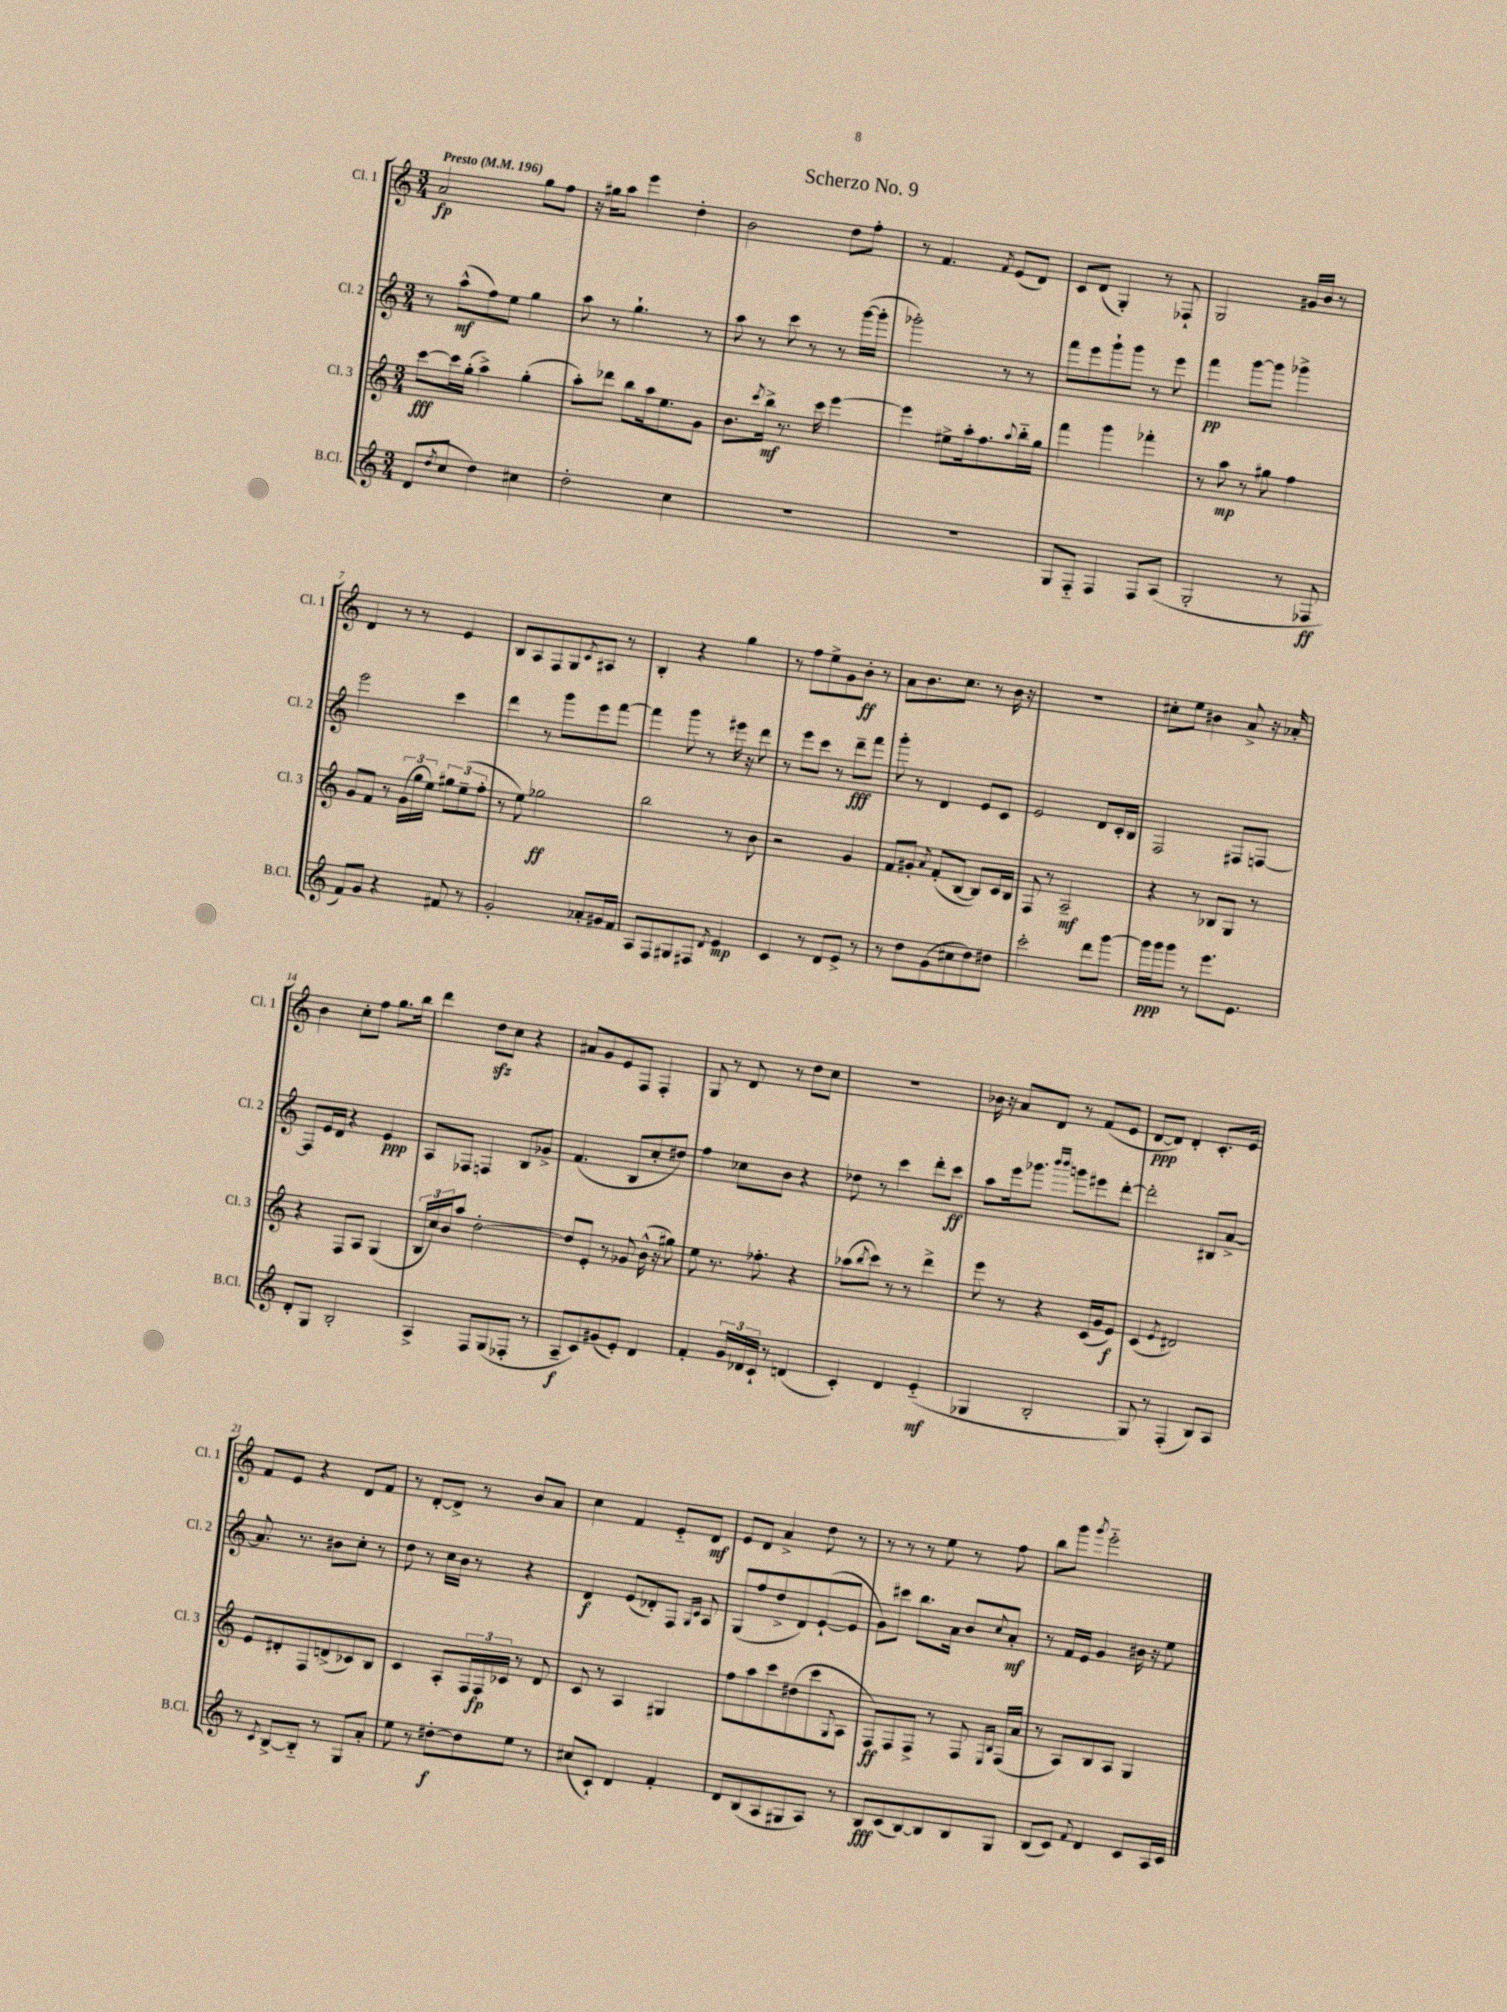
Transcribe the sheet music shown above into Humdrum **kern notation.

**kern	**dynam	**kern	**dynam	**kern	**dynam	**kern	**dynam
*part4	*part4	*part3	*part3	*part2	*part2	*part1	*part1
*staff4	*staff4	*staff3	*staff3	*staff2	*staff2	*staff1	*staff1
*I"B.Cl.	*	*I"Cl. 3	*	*I"Cl. 2	*	*I"Cl. 1	*
*I'B.Cl.	*	*I'Cl. 3	*	*I'Cl. 2	*	*I'Cl. 1	*
*clefG2	*	*clefG2	*	*clefG2	*	*clefG2	*
*k[]	*	*k[]	*	*k[]	*	*k[]	*
*M3/4	*	*M3/4	*	*M3/4	*	*M3/4	*
*MM196	*	*MM196	*	*MM196	*	*MM196	*
=1	=1	=1	=1	=1	=1	=1	=1
!	!	!	!	!	!	!LO:TX:a:B:t=Presto	!
(8d/L	.	[8ccc\L	fff	8r	.	2a/	fp
8qdd/	.	.	.	.	.	.	.
8cc/J	.	16ccc\L]	.	(8aa^^\L	mf	.	.
.	.	(16gg'\JJ	.	.	.	.	.
4dd\)	.	4aa^\)	.	8ff\)	.	.	.
.	.	.	.	8ee\J	.	.	.
4cc#X\	.	(4gg'\	.	4gg\	.	8gg\L	.
.	.	.	.	.	.	8ff\J	.
=2	=2	=2	=2	=2	=2	=2	=2
2dd'\	.	8aa'\L)	.	8aa\	.	16r	.
.	.	.	.	.	.	16gg#X\KL	.
.	.	8ddd-X\J	.	8r	.	8aa\J	.
.	.	8bb\L	.	4.gg`\	.	4eee\	.
.	.	16aa\k	.	.	.	.	.
.	.	8.ee\	.	.	.	.	.
4cc\	.	.	.	.	.	4dd'\	.
.	.	8g\J	.	8r	.	.	.
=3	=3	=3	=3	=3	=3	=3	=3
2.r	.	8.b\L	.	8aa\	.	2b\	.
.	.	.	.	8r	.	.	.
.	.	8qccc/	.	.	.	.	.
.	.	16bb^\Jk	mf	.	.	.	.
.	.	8.r	.	8ccc\	.	.	.
.	.	.	.	8r	.	.	.
.	.	16ccc\	.	.	.	.	.
.	.	[4eee\	.	8r	.	8dd\L	.
.	.	.	.	([16ggg\LL	.	8ff'\J	.
.	.	.	.	16ggg'\JJ]	.	.	.
=4	=4	=4	=4	=4	=4	=4	=4
2.r	.	4eee\]	.	2ggg-X'\)	.	8r	.
.	.	.	.	.	.	4.f/	.
.	.	8ee#X^\L	.	.	.	.	.
.	.	16aa'\k	.	.	.	.	.
.	.	8.ff\	.	.	.	.	.
.	.	.	.	.	.	8qf/	.
.	.	.	.	8r	.	(8e/L	.
.	.	8qqaa/	.	.	.	.	.
.	.	16bb\L	.	8r	.	8d/J)	.
.	.	16gg\JJ	.	.	.	.	.
=5	=5	=5	=5	=5	=5	=5	=5
8G/L	.	4fff\	.	8fff\L	.	8c/L	.
8F/J	.	.	.	8eee\	.	(8d/J	.
4F/	.	4ggg\	.	8ggg`\	.	4G'/)	.
.	.	.	.	8ggg\J	.	.	.
8F/L	.	4fff-X'\	.	8r	.	8r	.
(8A/J	.	.	.	8eee\	.	8F-X`/	.
=6	=6	=6	=6	=6	=6	=6	=6
2G'/	.	8r	.	4fff\	pp	2G/	.
.	.	8aa\	mp	.	.	.	.
.	.	8r	.	[8ggg\L	.	.	.
.	.	8gg#X\	.	8ggg\J]	.	.	.
8r	.	4ff\	.	4ggg-X^\	.	16g#X/LL	.
.	.	.	.	.	.	16b/JJ	.
8F-X/	ff	.	.	.	.	8r	.
!!LO:LB:g=z
=7	=7	=7	=7	=7	=7	=7	=7
8f/L)	.	8g/L	.	2eee\	.	4d/	.
8g/J	.	8f/J	.	.	.	.	.
4r	.	8r	.	.	.	8r	.
.	.	(24g\LL	.	.	.	8r	.
.	.	24gg\	.	.	.	.	.
.	.	24ee\JJ)	.	.	.	.	.
8f#X/	.	12gg#X\L	.	4ccc\	.	4e/	.
.	.	(12ee~\	.	.	.	.	.
8r	.	.	.	.	.	.	.
.	.	12ff'\J	.	.	.	.	.
=8	=8	=8	=8	=8	=8	=8	=8
2g'/	.	8r	.	4ddd\	.	8B/L	.
.	.	8ee\)	.	.	.	8A/	.
.	.	2gg-X\	ff	8r	.	8F/	.
.	.	.	.	8ggg\L	.	8G/	.
.	.	.	.	.	.	8qc/	.
8a-X'/L	.	.	.	8eee\	.	8A#X/J	.
16g#X/L	.	.	.	[8fff\J	.	8r	.
16f/JJ	.	.	.	.	.	.	.
=9	=9	=9	=9	=9	=9	=9	=9
8A/L	.	2bb\	.	4fff\]	.	4B'/	.
8F/	.	.	.	.	.	.	.
8G#X/	.	.	.	8ggg\	.	4r	.
8F#X/J	.	.	.	8r	.	.	.
8qd/	.	.	.	.	.	.	.
4e/	mp	8r	.	16eee#X\	.	4gg\	.
.	.	.	.	16r	.	.	.
.	.	8b\	.	8ddd\	.	.	.
=10	=10	=10	=10	=10	=10	=10	=10
4c/	.	2r	.	8r	.	8r	.
.	.	.	.	8eee\L	.	8ff\L	.
8r	.	.	.	8ccc\J	.	8ee^\	.
8d/L	.	.	.	8r	.	8g\	.
8e^/J	.	4g/	.	8ddd~\L	fff	8b'\J	ff
8r	.	.	.	8fff\J	.	8r	.
=11	=11	=11	=11	=11	=11	=11	=11
8r	.	8f/L	.	8ggg'\	.	8a\L	.
8dd\L	.	8g#X'/J	.	8r	.	8.b\	.
.	.	8qa/	.	.	.	.	.
(8g\	.	(8f'/L	.	4d/	.	.	.
.	.	.	.	.	.	8.cc\J	.
8cc#X\	.	[8B/J	.	.	.	.	.
8dd\)	.	8B/L])	.	8e/L	.	8r	.
8dd#X\J	.	16c/L	.	8c/J	.	16b\	.
.	.	16B/JJ	.	.	.	16r	.
=12	=12	=12	=12	=12	=12	=12	=12
2ccc'\	.	8F/	.	2e/	.	2.r	.
.	.	8r	.	.	.	.	.
.	.	2A~/	mf	.	.	.	.
8ddd\L	.	.	.	8d/L	.	.	.
[8ggg\J	.	.	.	16c'/L	.	.	.
.	.	.	.	16B/JJ	.	.	.
=13	=13	=13	=13	=13	=13	=13	=13
16ggg\LL]	ppp	4r	.	2F/	.	8cc#X'\L	.
16ggg\J	.	.	.	.	.	.	.
8ggg\J	.	.	.	.	.	8ee\J	.
8r	.	8r	.	.	.	4b#X\	.
8.eee\L	.	8B-X/L	.	.	.	.	.
.	.	8G/J	.	8F#X/L	.	8a^/	.
8.e\J	.	.	.	.	.	.	.
.	.	8r	.	[8Fn/J	.	16r	.
.	.	.	.	.	.	16a-X'/	.
!!LO:LB:g=z
=14	=14	=14	=14	=14	=14	=14	=14
8d'/L	.	4r	.	8F/L]	.	4b\	.
8G/J	.	.	.	16e/L	.	.	.
.	.	.	.	16d/JJ	.	.	.
2B'/	.	8F/L	.	4r	.	8cc'\L	.
.	.	8A/J	.	.	.	8ff\J	.
.	.	(4G/	.	4e/	ppp	8.gg\L	.
.	.	.	.	.	.	16bb\Jk	.
=15	=15	=15	=15	=15	=15	=15	=15
4A^/	.	24B/LL	.	8A/L	.	4ddd\	.
.	.	24cc/)	.	.	.	.	.
.	.	24b/J	.	.	.	.	.
.	.	8aa/J	.	8F-X/J	.	.	.
8F/L	.	[2dd'\	.	4Fn/	.	8ddzz\L	.
(8G/	.	.	.	.	.	8cc\J	.
8F-X'/J	.	.	.	8B/L	.	4r	.
8r	.	.	.	8g-X^/J	.	.	.
=16	=16	=16	=16	=16	=16	=16	=16
8A~/L	f	8dd/L]	.	(4.f/	.	8a#X/L	.
8c/)	.	8e'/J	.	.	.	8g/	.
(8g#X/	.	8r	.	.	.	8e/	.
8e'/J)	.	8g-X/	.	8B/L	.	8F/J	.
4d/	.	(16b^^\	.	8cc'/	.	4F'/	.
.	.	16r	.	.	.	.	.
.	.	8gg#X\)	.	8dd#X/J)	.	.	.
=17	=17	=17	=17	=17	=17	=17	=17
4f'/	.	8ee\	.	4ff\	.	8G/	.
.	.	8.r	.	.	.	8r	.
24g/LL	.	.	.	8cc-X\L	.	8d/	.
24d-X/	.	.	.	.	.	.	.
.	.	8.ff-X'\	.	.	.	.	.
24c`/JJ	.	.	.	.	.	.	.
8r	.	.	.	8b\J	.	8r	.
(4dn/	.	4r	.	4r	.	8dd\L	.
.	.	.	.	.	.	8cc\J	.
=18	=18	=18	=18	=18	=18	=18	=18
4c'/)	.	(8aa-X\L	.	8dd-X\	.	2.r	.
.	.	8qbb/	.	.	.	.	.
.	.	8ccc\J)	.	8r	.	.	.
4d/	.	8r	.	4ccc\	.	.	.
.	.	8r	.	.	.	.	.
(4e/	mf	4ddd^\	.	8ddd'\L	.	.	.
.	.	.	.	8ccc\J	ff	.	.
=19	=19	=19	=19	=19	=19	=19	=19
4G-X/	.	8eee\	.	8aa\L	.	16b-X\	.
.	.	.	.	.	.	16r	.
.	.	8r	.	16eee\k	.	8a/L	.
.	.	.	.	8.ggg-X\J	.	.	.
2B'/	.	4r	.	.	.	8d/J	.
.	.	.	.	16qqbbb/LL	.	.	.
.	.	.	.	16qqbbb/JJ	.	.	.
.	.	.	.	8gggn\L	.	8r	.
.	.	(16c/LL	.	8eee#X\	.	(8f/L	.
.	.	16g/J	.	.	.	.	.
.	.	8e/J)	f	[8ddd'\J	.	8e/J	.
=20	=20	=20	=20	=20	=20	=20	=20
8G/)	.	(4c/	.	2ddd'\]	.	[8d/L	ppp
8r	.	.	.	.	.	8d/J])	.
.	.	8qe/	.	.	.	.	.
(4F'/	.	2d#X/)	.	.	.	4d'/	.
8B/L)	.	.	.	8B#X/L	.	8.c'/L	.
8A/J	.	.	.	[8a^/J	.	.	.
.	.	.	.	.	.	16e/Jk	.
!!LO:LB:g=z
=21	=21	=21	=21	=21	=21	=21	=21
8r	.	8e/L	.	8.a/]	.	8f/L	.
8qc/	.	.	.	.	.	.	.
[8B^/L	.	8d#X'/	.	.	.	8e/J	.
.	.	.	.	8.r	.	.	.
8B/J]	.	8F/	.	.	.	4r	.
8r	.	(8dn^/	.	8b#X\L	.	.	.
8G/L	.	8c-X/)	.	8cc'\J	.	8d/L	.
8a'/J	.	8B/J	.	8r	.	8f/J	.
=22	=22	=22	=22	=22	=22	=22	=22
8ee\	.	4c/	.	8dd\	.	8r	.
8r	.	.	.	8r	.	[8d'/L	.
[8dd#X'\L	f	8A'/L	.	16cc\LL	.	8d^/J]	.
.	.	.	.	16b\JJ	.	.	.
8dd#\]	.	24F/L	.	8r	.	8r	.
.	.	24F/	fp	.	.	.	.
.	.	24c-X/JJ	.	.	.	.	.
8ee\J	.	8r	.	4r	.	8b/L	.
8r	.	8d/	.	.	.	8a/J	.
=23	=23	=23	=23	=23	=23	=23	=23
(8cc#X/L	.	8c/	.	4d/	f	4cc\	.
8c`/J)	.	8r	.	.	.	.	.
4d/	.	4A/	.	(8e/L	.	4f/	.
.	.	.	.	8d-X'/)	.	.	.
4f'/	.	4G#X/	.	8F/J	.	8e/L	.
.	.	.	.	16qqG/LL	.	.	.
.	.	.	.	16qqc/JJ	.	.	.
.	.	.	.	8A/	.	8d/J	mf
=24	=24	=24	=24	=24	=24	=24	=24
8d/L	.	8ff\L	.	(8G/L	.	8e/L	.
(8B/	.	8aa\	.	8ff/	.	8d/J	.
8A/	.	8ccc\	.	8dd^/	.	4a^/	.
8G#X/	.	(8dd#X\	.	8d/)	.	.	.
8A/J)	.	8ccc\	.	([8e`/	.	8dd\	.
.	.	8qqG/	.	.	.	.	.
8r	.	8A\J	.	8e/J]	.	8r	.
=25	=25	=25	=25	=25	=25	=25	=25
8B/L	fff	8F/L)	ff	8g\L)	.	8r	.
(8c/	.	8F/	.	8ccc#X\J	.	8r	.
[8B/)	.	8F^/J	.	8.bb\L	.	8r	.
8B/]	.	8r	.	.	.	8ee\	.
.	.	.	.	16a\Jk	.	.	.
8B/	.	8F/	.	8b/L	.	8r	.
.	.	16qqE/LL	.	.	.	.	.
.	.	16qqB/JJ	.	8qqcc/	.	.	.
8G/J	.	(16F/LL	.	8a'/J	mf	8ff\	.
.	.	16a/JJ	.	.	.	.	.
=26	=26	=26	=26	=26	=26	=26	=26
(8B/L	.	8r	.	8r	.	8bb\L	.
8c/J)	.	8A/L)	.	16f/LL	.	8ggg\J	.
.	.	.	.	16e/JJ	.	.	.
8qqf/	.	.	.	.	.	8qggg/	.
4d/	.	8B/	.	4g/	.	2eee\	.
.	.	8A/J	.	.	.	.	.
8c/L	.	4G/	.	16b#X\	.	.	.
.	.	.	.	16r	.	.	.
16A/L	.	.	.	8ee\	.	.	.
16c/JJ	.	.	.	.	.	.	.
==	==	==	==	==	==	==	==
*-	*-	*-	*-	*-	*-	*-	*-
